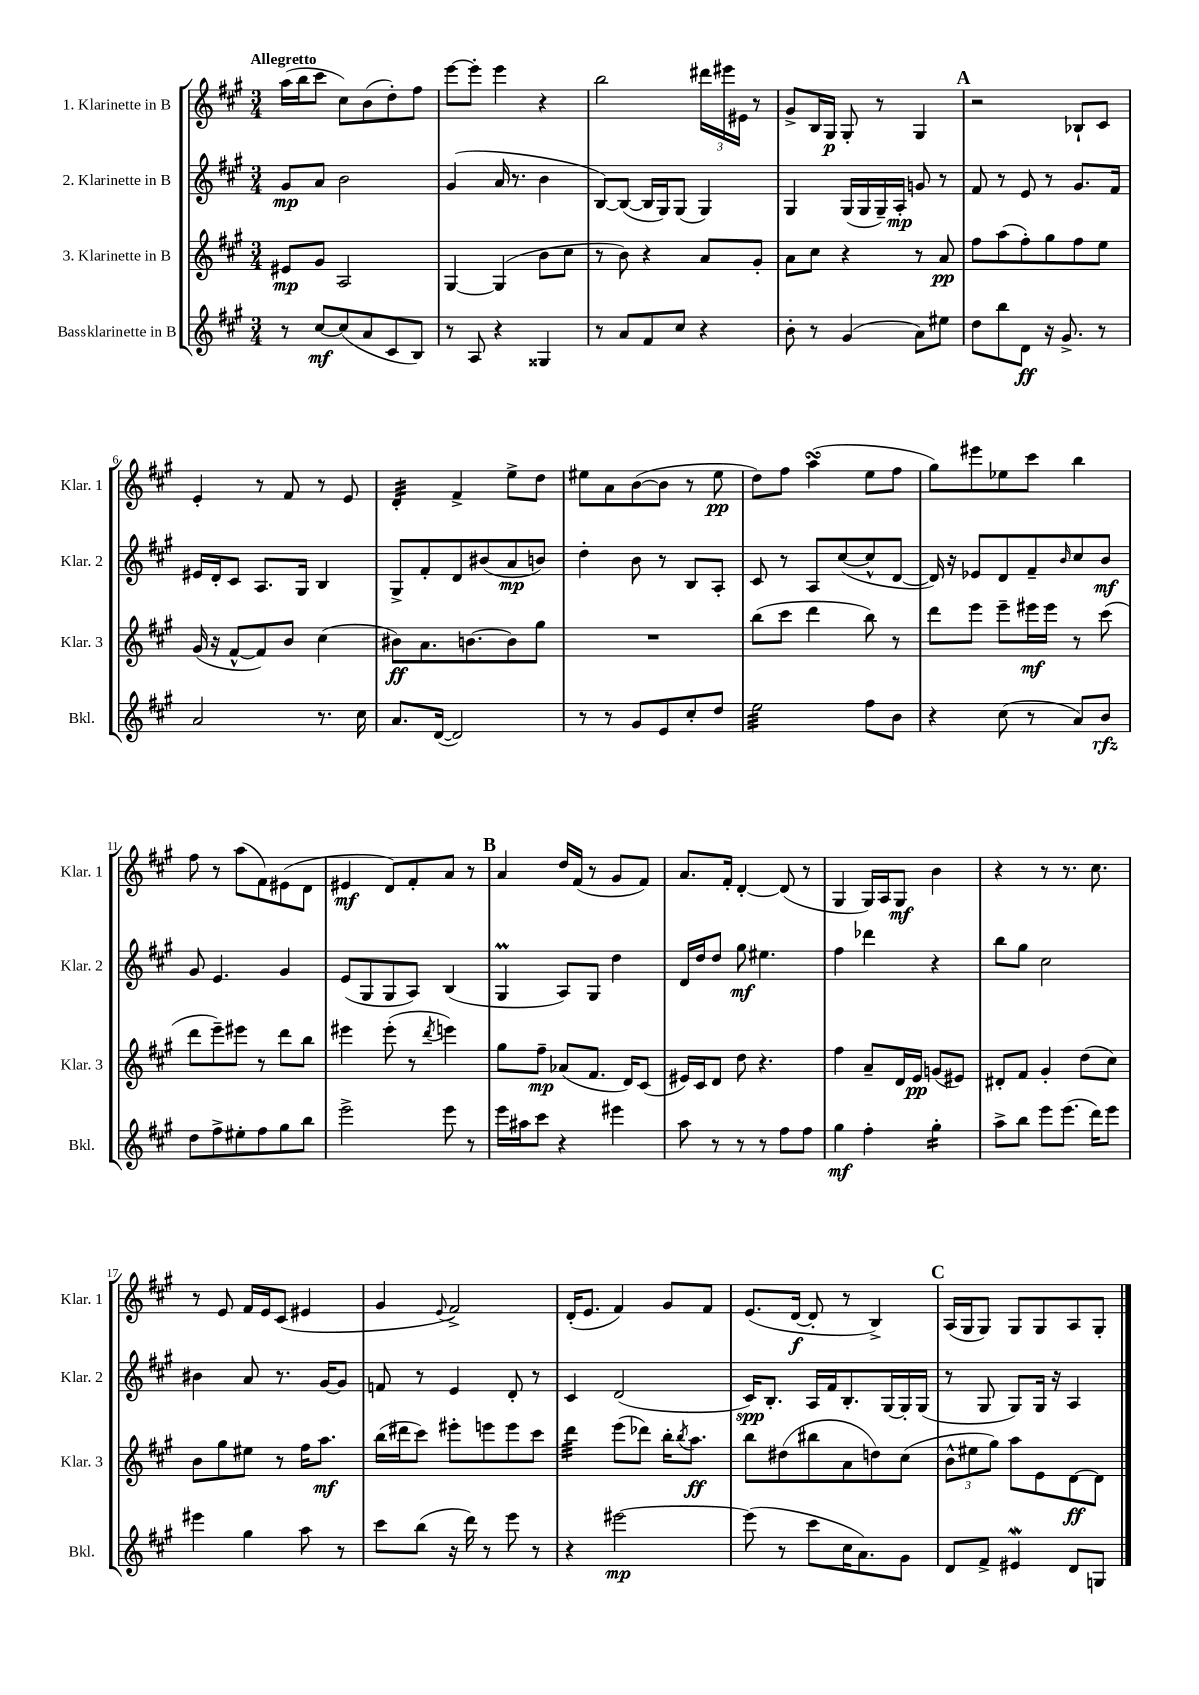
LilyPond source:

<<
\new StaffGroup <<
\new Staff = "s0" \with { instrumentName = "1. Klarinette in B" shortInstrumentName = "Klar. 1" } {
    \clef treble \key a \major \numericTimeSignature \time 3/4 \tempo "Allegretto"
    a''16( b''16 cis'''8 cis''8) b'8( d''8-.) fis''8 |
    e'''8~ e'''8-. e'''4 r4 |
    b''2 \tuplet 3/2 { dis'''16 eis'''16 eis'16 } r8 |
    gis'8-> b16 gis16\p gis8-. r8 gis4 |
    \mark \markup { \bold "A" } r2 bes8-! cis'8 |
    e'4-. r8 fis'8 r8 e'8 |
    d'4:32-. fis'4-> e''8-> d''8 |
    eis''8 a'8 b'8~( b'8 r8 eis''8\pp |
    d''8) fis''8 a''4\turn( e''8 fis''8 |
    gis''8) eis'''8 ees''8 cis'''8 b''4 |
    fis''8 r8 a''8( fis'8) eis'8( d'8 |
    eis'4\mf d'8) fis'8-. a'8 r8 |
    \mark \markup { \bold "B" } a'4 d''16 fis'16( r8 gis'8 fis'8) |
    a'8. fis'16-. d'4~-. d'8( r8 |
    gis4 gis16) a16 gis8\mf b'4 |
    r4 r8 r8. cis''8. |
    r8 e'8 fis'16 e'16 cis'8( eis'4 |
    gis'4 \appoggiatura { e'8 } fis'2->) |
    d'16-.( e'8. fis'4) gis'8 fis'8 |
    e'8.( d'16~\f d'8-. r8 b4->) |
    \mark \markup { \bold "C" } a16( gis16 gis8) gis8 gis8 a8 gis8-. \bar "|." |
}
\new Staff = "s1" \with { instrumentName = "2. Klarinette in B" shortInstrumentName = "Klar. 2" } {
    \clef treble \key a \major \numericTimeSignature \time 3/4
    gis'8\mp a'8 b'2 |
    gis'4( a'16 r8. b'4 |
    b8~) b8~( b16 gis16) gis8( gis4) |
    gis4 gis16( gis16 gis16--) a16-.\mp g'8 r8 |
    \mark \markup { \bold "A" } fis'8 r8 e'8 r8 gis'8. fis'16 |
    eis'16 d'16-. cis'8 a8. gis16 b4 |
    gis8-> fis'8-. d'8 bis'8( a'8\mp b'8) |
    d''4-. b'8 r8 b8 a8-. |
    cis'8 r8 a8 cis''8~( cis''8-^ d'8~ |
    d'16) r16 ees'8 d'8 fis'8-- \grace { b'16 } cis''8 b'8\mf |
    gis'8 e'4. gis'4 |
    e'8( gis8 gis8 a8) b4( |
    \mark \markup { \bold "B" } gis4\prall a8) gis8 d''4 |
    d'16 d''16 d''8 gis''8\mf eis''4. |
    fis''4 des'''4 r4 |
    b''8 gis''8 cis''2 |
    bis'4 a'8 r8. gis'16~ gis'8 |
    f'8 r8 e'4 d'8-. r8 |
    cis'4 d'2( |
    cis'16\spp) b8.-. a16 fis'16 b8.-. gis16~ gis16-. gis16( |
    \mark \markup { \bold "C" } r8 gis8 gis8) gis16 r16 a4 \bar "|." |
}
\new Staff = "s2" \with { instrumentName = "3. Klarinette in B" shortInstrumentName = "Klar. 3" } {
    \clef treble \key a \major \numericTimeSignature \time 3/4
    eis'8\mp gis'8 a2 |
    gis4~ gis4( b'8 cis''8 |
    r8 b'8) r4 a'8 gis'8-. |
    a'8 cis''8 r4 r8 a'8\pp |
    \mark \markup { \bold "A" } fis''8 a''8( fis''8-.) gis''8 fis''8 e''8 |
    gis'16( r16 fis'8~-^ fis'8) b'8 cis''4( |
    bis'8\ff) a'8. b'8.~ b'8 gis''8 |
    R2. |
    b''8( cis'''8 d'''4 b''8) r8 |
    d'''8 e'''8 e'''8-- eis'''16\mf eis'''16 r8 cis'''8( |
    d'''8 e'''8--) eis'''8 r8 d'''8 b''8 |
    eis'''4 eis'''8-.( r8 \acciaccatura { d'''8 } e'''4) |
    \mark \markup { \bold "B" } gis''8 fis''8--\mp aes'8( fis'8. d'16) cis'8( |
    eis'16) cis'16 d'8 d''8 r4. |
    fis''4 a'8-- d'16 e'16\pp g'8( eis'8) |
    dis'8-. fis'8 gis'4-. d''8( cis''8) |
    b'8 gis''8 eis''8 r8 fis''16 a''8.\mf |
    b''16( dis'''16 cis'''8) eis'''8-. e'''8 e'''8 cis'''8 |
    d'''4:32 e'''8( des'''8) b''16-. \acciaccatura { b''8 } a''8.\ff |
    b''8 dis''8( bis''8 a'8 d''8) cis''8( |
    \mark \markup { \bold "C" } \tuplet 3/2 { b'8-^ eis''8 gis''8) } a''8 e'8 d'8~\ff d'8 \bar "|." |
}
\new Staff = "s3" \with { instrumentName = "Bassklarinette in B" shortInstrumentName = "Bkl." } {
    \clef treble \key a \major \numericTimeSignature \time 3/4
    r8 cis''8~\mf cis''8( a'8 cis'8 b8) |
    r8 a8 r4 gisis4 |
    r8 a'8 fis'8 cis''8 r4 |
    b'8-. r8 gis'4( a'8) eis''8 |
    \mark \markup { \bold "A" } d''8 b''8 d'8\ff r16 gis'8.-> r8 |
    a'2 r8. cis''16 |
    a'8. d'16~( d'2) |
    r8 r8 gis'8 e'8 cis''8-. d''8 |
    e''2:32 fis''8 b'8 |
    r4 cis''8( r8 a'8) b'8\rfz |
    d''8 fis''8-> eis''8-. fis''8 gis''8 b''8 |
    e'''2-> e'''8 r8 |
    \mark \markup { \bold "B" } e'''16 ais''16 cis'''8 r4 eis'''4 |
    a''8 r8 r8 r8 fis''8 fis''8 |
    gis''4\mf fis''4-. gis''4:16-. |
    a''8-> b''8 e'''8 e'''8.( d'''16) e'''8 |
    eis'''4 gis''4 a''8 r8 |
    cis'''8 b''8( r16 d'''16) r8 e'''8 r8 |
    r4 eis'''2~\mp |
    eis'''8( r8 cis'''8 cis''16 a'8.) gis'8 |
    \mark \markup { \bold "C" } d'8 fis'8-> eis'4\mordent d'8 g8 \bar "|." |
}
>>
>>
